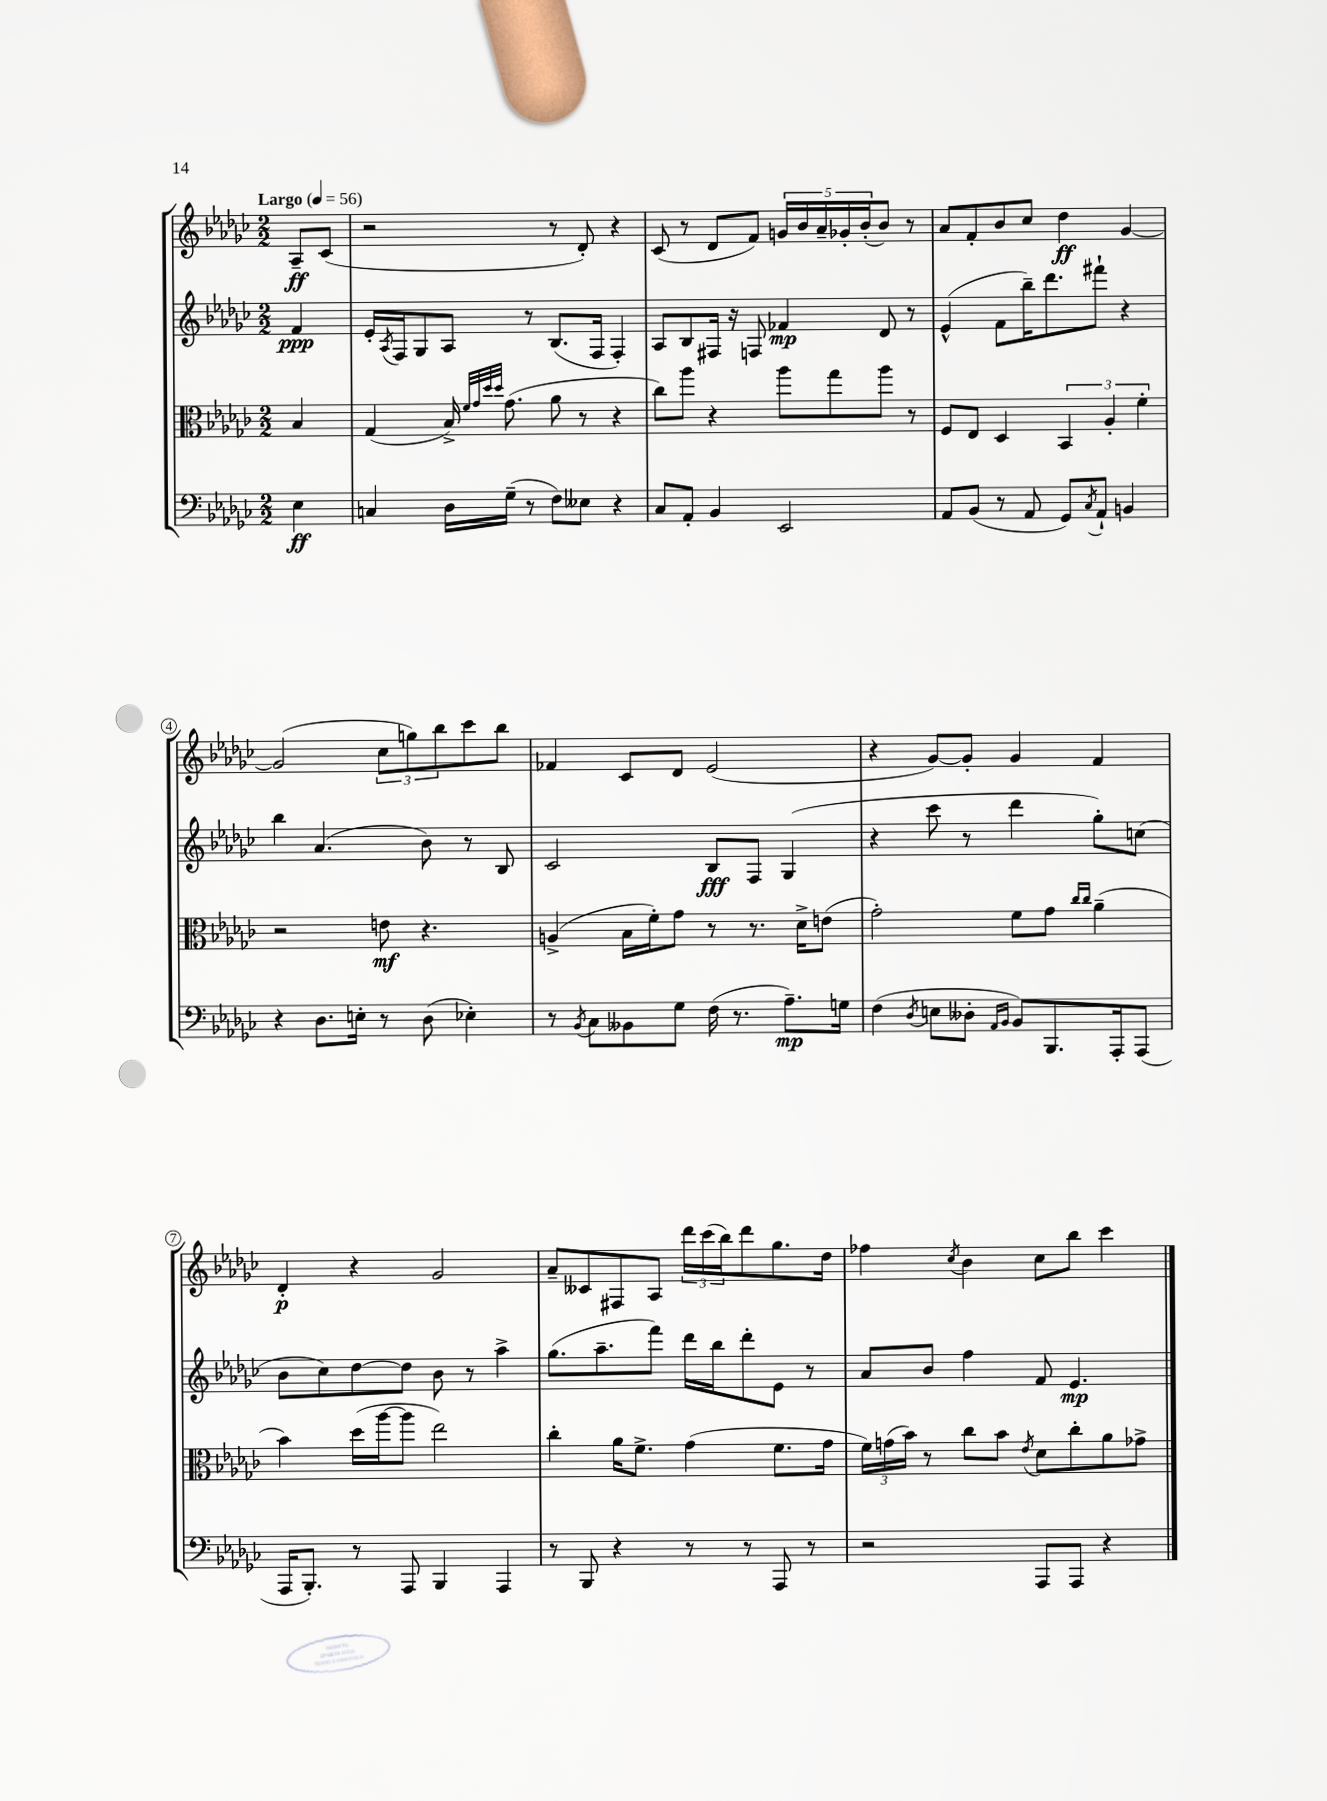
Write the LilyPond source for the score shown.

<<
\new StaffGroup <<
\new Staff = "s0" {
    \clef treble \key ges \major \numericTimeSignature \time 2/2 \partial 4 \tempo "Largo" 4 = 56
    aes8--\ff ces'8( |
    r2 r8 des'8-.) r4 |
    ces'8( r8 des'8 f'8) \tuplet 5/4 { g'16 bes'16 aes'16-- ges'16-. bes'16-.( } bes'8) r8 |
    aes'8 f'8-. bes'8 ces''8 des''4\ff ges'4~ |
    ges'2( \tuplet 3/2 { ces''8 g''8) bes''8 } ces'''8 bes''8 |
    fes'4 ces'8 des'8 ees'2( |
    r4 ges'8~) ges'8-. ges'4 f'4 |
    des'4-.\p r4 ges'2 |
    aes'8-- ceses'8 fis8 aes8 \tuplet 3/2 { des'''16 ces'''16( bes''16) } des'''8 ges''8. des''16 |
    fes''4 \acciaccatura { ces''8 } bes'4 ces''8 bes''8 ces'''4 \bar "|." |
}
\new Staff = "s1" {
    \clef treble \key ges \major \numericTimeSignature \time 2/2 \partial 4
    f'4\ppp |
    ees'16-. \acciaccatura { aes8 } f16 ges8 aes8 r8 bes8.( f16 f4-.) |
    aes8 bes8 fis16 r16 f8 fes'4\mp des'8 r8 |
    ees'4-^( f'8 bes''16--) des'''8. fis'''8-! r4 |
    bes''4 aes'4.( bes'8) r8 bes8 |
    ces'2 bes8\fff f8 ges4( |
    r4 ces'''8 r8 des'''4 ges''8-.) c''8( |
    bes'8 ces''8) des''8~ des''8 bes'8 r8 aes''4-> |
    ges''8.( aes''8.-- f'''8) des'''16 bes''16 des'''8-. ees'8 r8 |
    aes'8 bes'8 f''4 f'8 ees'4.\mp \bar "|." |
}
\new Staff = "s2" {
    \clef alto \key ges \major \numericTimeSignature \time 2/2 \partial 4
    bes4 |
    ges4( bes16->) \grace { f'32 ges'32 des''32 des''32 } ges'8.( aes'8 r8 r4 |
    ces''8) aes''8 r4 aes''8 ges''8 aes''8 r8 |
    f8 ees8 des4 \tuplet 3/2 { bes,4 aes4-. f'4-. } |
    r2 e'8\mf r4. |
    a4->( bes16 f'16-.) ges'8 r8 r8. des'16-> e'8( |
    ges'2-.) f'8 ges'8 \grace { ces''16 ces''16 } aes'4--( |
    bes'4) des''16( aes''16~ aes''8 ees''2) |
    ces''4-. aes'16 f'8.-> ges'4( f'8. ges'16 |
    \tuplet 3/2 { f'16) g'16( bes'16) } r8 ces''8 bes'8 \acciaccatura { ees'8 } des'8 ces''8-. aes'8 ges'8-> \bar "|." |
}
\new Staff = "s3" {
    \clef bass \key ges \major \numericTimeSignature \time 2/2 \partial 4
    ees4\ff |
    c4 des16 ges16--( r8 f8) eeses8 r4 |
    ces8 aes,8-. bes,4 ees,2 |
    aes,8 bes,8( r8 aes,8 ges,8) \acciaccatura { ces8 } aes,8-! b,4 |
    r4 des8. e16-. r8 des8( ees4-.) |
    r8 \acciaccatura { bes,8 } ces8 beses,8 ges8 f16( r8. aes8.--\mp) g16 |
    f4( \acciaccatura { des8 } e8 deses8-. \grace { aes,16 bes,16 } bes,8) bes,,8. aes,,16-. aes,,8( |
    aes,,16 bes,,8.-.) r8 aes,,8 bes,,4 aes,,4 |
    r8 bes,,8 r4 r8 r8 aes,,8 r8 |
    r2 aes,,8 aes,,8 r4 \bar "|." |
}
>>
>>
\layout { \context { \Score \override BarNumber.stencil = #(make-stencil-circler 0.1 0.3 ly:text-interface::print) } }
